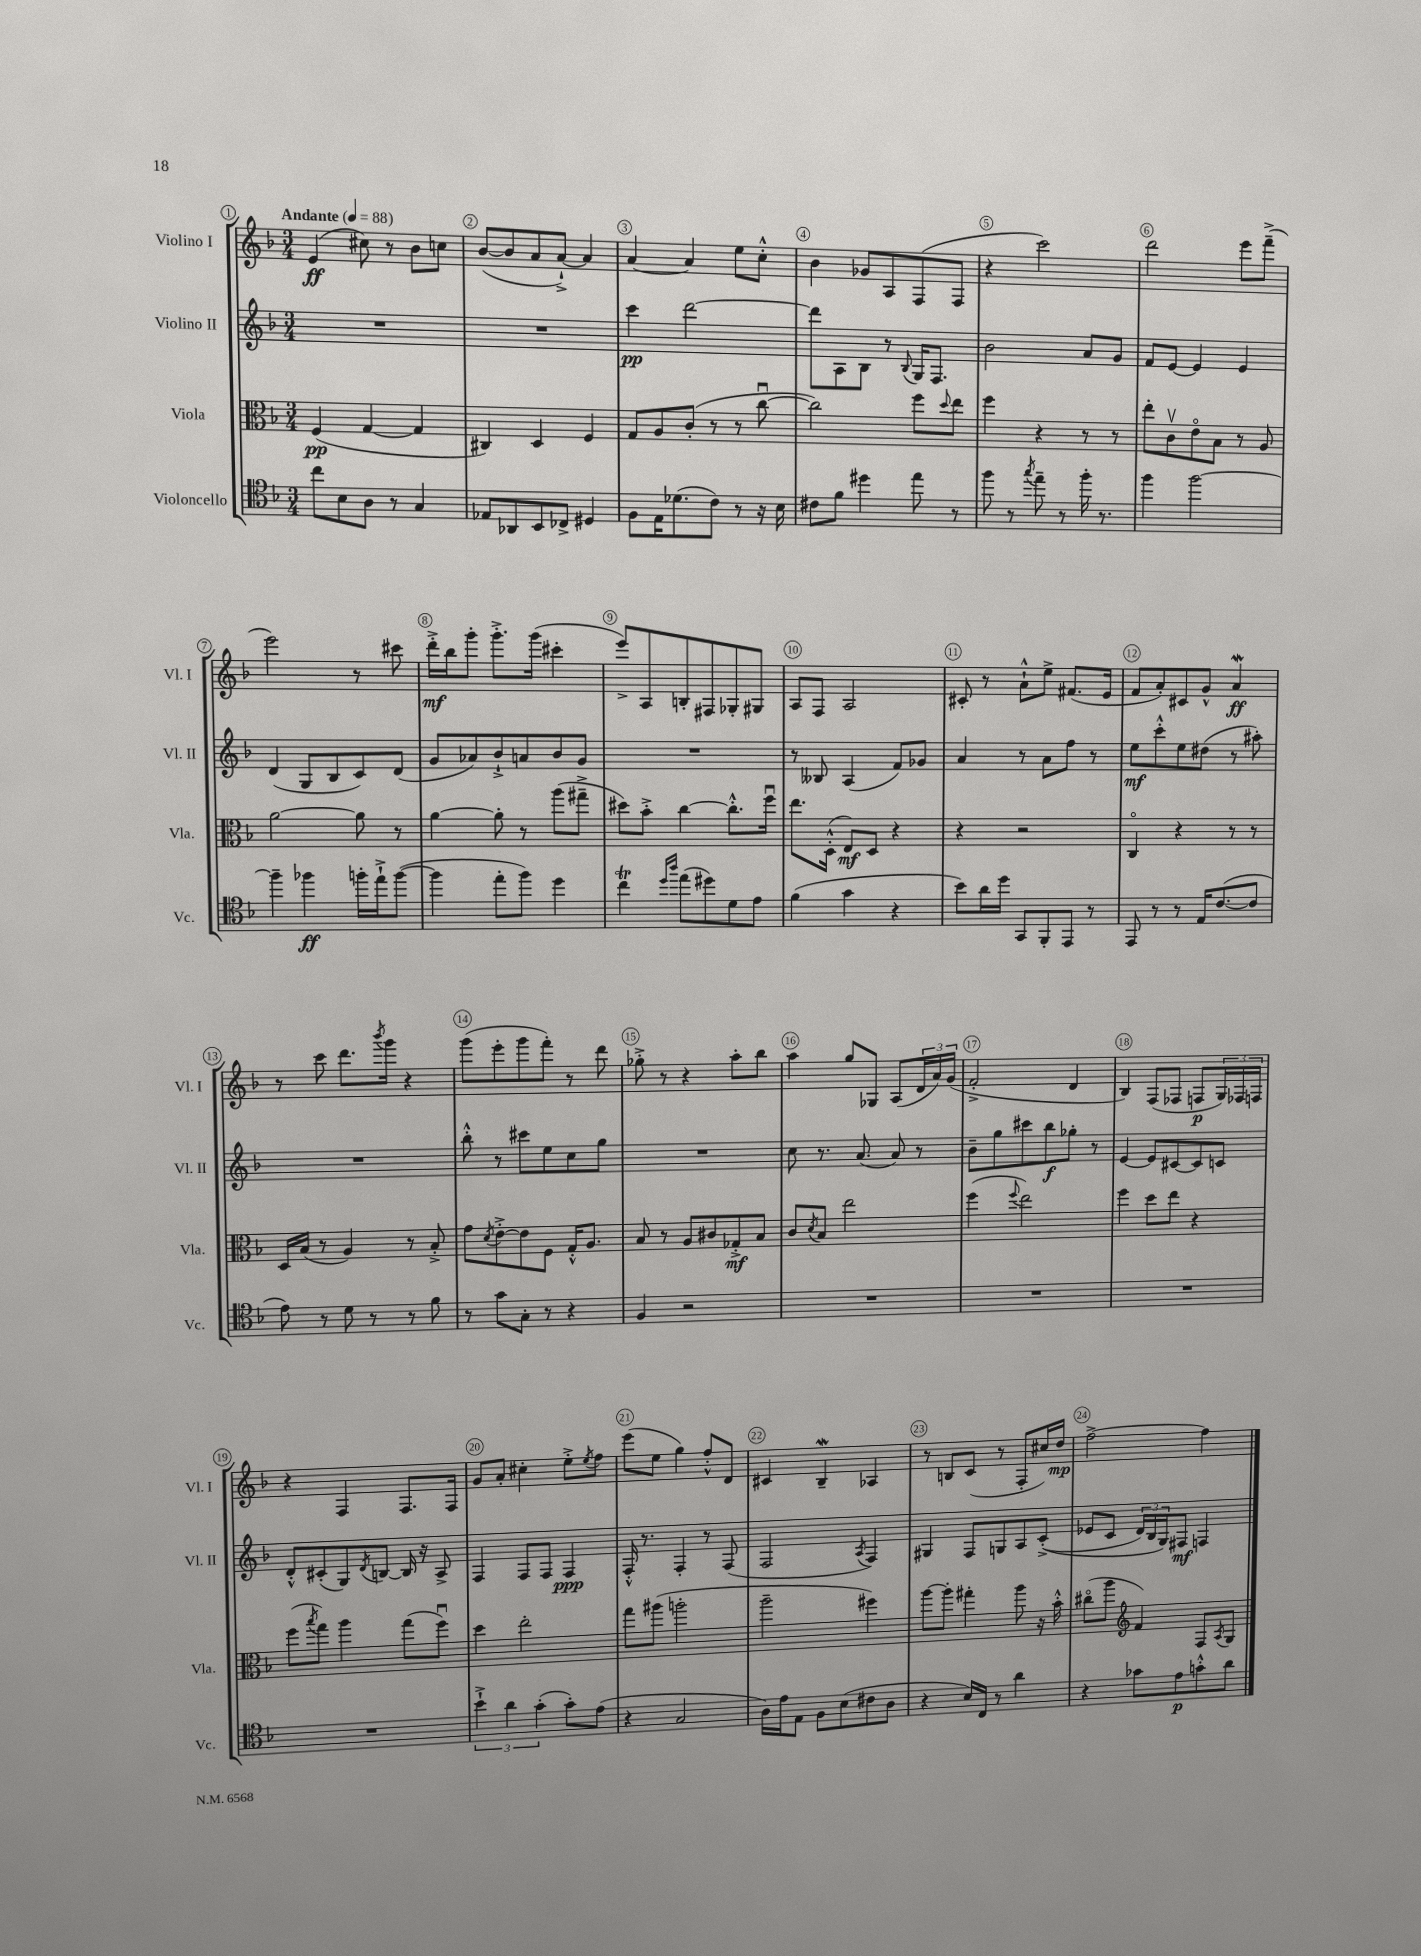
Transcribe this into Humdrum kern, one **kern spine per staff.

**kern	**dynam	**kern	**dynam	**kern	**dynam	**kern	**dynam
*part4	*part4	*part3	*part3	*part2	*part2	*part1	*part1
*staff4	*staff4	*staff3	*staff3	*staff2	*staff2	*staff1	*staff1
*I"Violoncello	*	*I"Viola	*	*I"Violino II	*	*I"Violino I	*
*I'Vc.	*	*I'Vla.	*	*I'Vl. II	*	*I'Vl. I	*
*clefC4	*	*clefC3	*	*clefG2	*	*clefG2	*
*k[b-]	*	*k[b-]	*	*k[b-]	*	*k[b-]	*
*M3/4	*	*M3/4	*	*M3/4	*	*M3/4	*
*MM88	*	*MM88	*	*MM88	*	*MM88	*
=1	=1	=1	=1	=1	=1	=1	=1
!	!	!	!	!	!	!LO:TX:a:B:t=Andante	!
8cc\L	.	(4F/	pp	2.r	.	(4e/	ff
8B-\	.	.	.	.	.	.	.
8A\J	.	[4G/	.	.	.	8cc#X\)	.
8r	.	.	.	.	.	8r	.
4G/	.	4G/]	.	.	.	8b-\L	.
.	.	.	.	.	.	8ccn\J	.
=2	=2	=2	=2	=2	=2	=2	=2
8E-X/L	.	4C#X/)	.	2.r	.	([8b-/L	.
8AA-X/	.	.	.	.	.	8b-/]	.
8BB-/	.	4D/	.	.	.	8a/	.
8C-X^/J	.	.	.	.	.	[8a`^/J)	.
4D#X/	.	4F/	.	.	.	4a/]	.
=3	=3	=3	=3	=3	=3	=3	=3
8F\L	.	8G/L	.	4ccc\	pp	[4a/	.
16E\K	.	8A/	.	.	.	.	.
(8.d-X\	.	.	.	.	.	.	.
.	.	(8c'/J	.	[2ddd\	.	4a/]	.
8c\J)	.	8r	.	.	.	.	.
8r	.	8r	.	.	.	8ee\L	.
16r	.	[8ccu\	.	.	.	8cc'^^\J	.
16B-\	.	.	.	.	.	.	.
=4	=4	=4	=4	=4	=4	=4	=4
8c#X\L	.	2cc\])	.	8ddd\L]	.	4b-\	.
8f\J	.	.	.	8A\	.	.	.
4dd#X\	.	.	.	8B-\J	.	8g-X/L	.
.	.	.	.	8r	.	8A/	.
.	.	.	.	8qqB-/	.	.	.
8ee\	.	8ff\L	.	16G/KL	.	(8F/	.
.	.	.	.	8.F/J	.	.	.
.	.	8qqdd/	.	.	.	.	.
8r	.	8ee\J	.	.	.	8F/J	.
=5	=5	=5	=5	=5	=5	=5	=5
8ff\	.	4ff\	.	2b-\	.	4r	.
8r	.	.	.	.	.	.	.
8qgg/	.	.	.	.	.	.	.
8ee~\	.	4r	.	.	.	2ccc\)	.
8r	.	.	.	.	.	.	.
16ff'\	.	8r	.	8a/L	.	.	.
8.r	.	.	.	.	.	.	.
.	.	8r	.	8g/J	.	.	.
=6	=6	=6	=6	=6	=6	=6	=6
4ff\	.	8ee'\L	.	8f/L	.	2ddd\	.
.	.	8cv\	.	[8e/J	.	.	.
[2ff\	.	8e\	.	4e/]	.	.	.
.	.	8B-\J	.	.	.	.	.
.	.	8r	.	4e/	.	8eee\L	.
.	.	8A/	.	.	.	(8fff~^\J	.
!!LO:LB:g=z
=7	=7	=7	=7	=7	=7	=7	=7
4ff~\]	.	[2a\	.	(4d/	.	2eee\)	.
4ff-X\	ff	.	.	8G/L	.	.	.
.	.	.	.	8B-/	.	.	.
16ffn'\LL	.	8a\]	.	8c/)	.	8r	.
16ee`^\J	.	.	.	.	.	.	.
([8ff\J	.	8r	.	(8d/J	.	8ccc#X\	.
=8	=8	=8	=8	=8	=8	=8	=8
4ff\]	.	[4a\	.	8g/L	.	16ddd'^\LL	mf
.	.	.	.	.	.	16bb-\J	.
.	.	.	.	8a-X/)	.	8ggg'\J	.
8ee'\L	.	8a'\]	.	8b-`^/	.	8.ggg'^\L	.
8ff\J)	.	8r	.	8an/	.	.	.
.	.	.	.	.	.	(16ggg\Jk	.
4dd\	.	(8aa\L	.	8b-/	.	4ccc#X'\	.
.	.	8gg#X~^\J	.	8g/J	.	.	.
=9	=9	=9	=9	=9	=9	=9	=9
4ccT\	.	8dd#X\L)	.	2.r	.	8eee^/L)	.
.	.	8b-'^\J	.	.	.	8A/	.
16qqdd/LL	.	.	.	.	.	.	.
16qqaa/JJ	.	.	.	.	.	.	.
(8ee\L	.	[4cc\	.	.	.	8Bn'/	.
8dd#X\)	.	.	.	.	.	8F#X/	.
8d\	.	8.cc'^^\L]	.	.	.	8G-X'/	.
8e\J	.	.	.	.	.	8G#X/J	.
.	.	16ffu\Jk	.	.	.	.	.
=10	=10	=10	=10	=10	=10	=10	=10
(4f\	.	8.ee\L	.	8r	.	8A/L	.
.	.	.	.	8B--X/	.	8F/J	.
.	.	(16D'^^\Jk	.	.	.	.	.
4g\	.	8E/L)	mf	(4A/	.	2A/	.
.	.	8D/J	.	.	.	.	.
4r	.	4r	.	8f/L)	.	.	.
.	.	.	.	8g-X/J	.	.	.
=11	=11	=11	=11	=11	=11	=11	=11
8b-\L)	.	4r	.	4a/	.	8c#X'/	.
16a\L	.	.	.	.	.	8r	.
16dd\JJ	.	.	.	.	.	.	.
8GG/L	.	2r	.	8r	.	8a`^^\L	.
8FF'/	.	.	.	8a\L	.	8ee^\J	.
8EE/J	.	.	.	8ff\J	.	(8.f#X/L	.
8r	.	.	.	8r	.	.	.
.	.	.	.	.	.	16e/Jk	.
=12	=12	=12	=12	=12	=12	=12	=12
8EE/	.	4C/	.	8ee\L	mf	8f/L	.
8r	.	.	.	8ccc'^^\	.	8a'/)	.
8r	.	4r	.	8ee\	.	8c#X/	.
16E/KL	.	.	.	(8dd#X\J	.	8g^^/J	.
([8.c/	.	.	.	.	.	.	.
.	.	8r	.	8r	.	4aW/	ff
8c/J]	.	8r	.	8aa#X'\)	.	.	.
!!LO:LB:g=z
=13	=13	=13	=13	=13	=13	=13	=13
8e\)	.	16D/LL	.	2.r	.	8r	.
.	.	(16B-/JJ	.	.	.	.	.
8r	.	8r	.	.	.	8ccc\	.
8d\	.	4A/)	.	.	.	8.ddd\L	.
8r	.	.	.	.	.	.	.
.	.	.	.	.	.	8qbbb-/	.
.	.	.	.	.	.	16ggg\Jk	.
8r	.	8r	.	.	.	4r	.
8f\	.	8B-'^/	.	.	.	.	.
=14	=14	=14	=14	=14	=14	=14	=14
8r	.	8g\L	.	8bb-'^^\	.	(8ggg\L	.
.	.	8qd/	.	.	.	.	.
8g\L	.	[8e'^\	.	8r	.	8eee'\	.
8G'\J	.	8e\]	.	8ccc#X\L	.	8ggg\	.
8r	.	8F\J	.	8ee\	.	8fff'\J)	.
4r	.	16G'^^/KL	.	8cc\	.	8r	.
.	.	8.A/J	.	.	.	.	.
.	.	.	.	8gg\J	.	8ddd\	.
=15	=15	=15	=15	=15	=15	=15	=15
4F/	.	8B-/	.	2.r	.	8gg-X'^\	.
.	.	8r	.	.	.	8r	.
2r	.	8A/L	.	.	.	4r	.
.	.	8c#X/	.	.	.	.	.
.	.	8G-X'^/	mf	.	.	8aa'\L	.
.	.	8B-/J	.	.	.	8bb-\J	.
=16	=16	=16	=16	=16	=16	=16	=16
2.r	.	8c/L	.	8cc\	.	4aa\	.
.	.	8qd/	.	.	.	.	.
.	.	8B-/J	.	8.r	.	.	.
.	.	2ee\	.	.	.	8gg/L	.
.	.	.	.	(8.a/	.	.	.
.	.	.	.	.	.	8G-X/J	.
.	.	.	.	8a/)	.	(8A/L	.
.	.	.	.	8r	.	24d/L	.
.	.	.	.	.	.	24a/)	.
.	.	.	.	.	.	(24g/JJ	.
=17	=17	=17	=17	=17	=17	=17	=17
2.r	.	(4ff\	.	8b-~\L	.	2f'^/	.
.	.	.	.	8gg\	.	.	.
.	.	8qqff/	.	.	.	.	.
.	.	2ee\)	.	8ccc#X\	.	.	.
.	.	.	.	8bb-\	f	.	.
.	.	.	.	8gg-X'\J	.	4d/	.
.	.	.	.	8r	.	.	.
=18	=18	=18	=18	=18	=18	=18	=18
2.r	.	4ff\	.	[4e/	.	4B-/)	.
.	.	8dd\L	.	8e/L]	.	(8F/L	.
.	.	8ee\J	.	[8c#X/	.	8F-X/J	.
.	.	4r	.	8c#/]	.	8Fn/L	p
.	.	.	.	8cn/J	.	24G/L)	.
.	.	.	.	.	.	24F-X/	.
.	.	.	.	.	.	24Fn/JJ	.
!!LO:LB:g=z
=19	=19	=19	=19	=19	=19	=19	=19
2.r	.	(8ff\L	.	8d'^^/L	.	4r	.
.	.	8qbb-/	.	.	.	.	.
.	.	8gg\J)	.	(8c#X'/	.	.	.
.	.	4aa\	.	8G/)	.	4F/	.
.	.	.	.	8qd/	.	.	.
.	.	.	.	[8Bn/J	.	.	.
.	.	(8gg\L	.	16B/]	.	8.F/L	.
.	.	.	.	16r	.	.	.
.	.	8ffu\J)	.	8A^/	.	.	.
.	.	.	.	.	.	16F/Jk	.
=20	=20	=20	=20	=20	=20	=20	=20
6b-`^\	.	4dd\	.	4F/	.	8g/L	.
.	.	.	.	.	.	8a'/J	.
6a\	.	.	.	.	.	.	.
.	.	2ee'\	.	8F/L	.	4cc#X'\	.
(6g'\	.	.	.	.	.	.	.
.	.	.	.	8F/J	.	.	.
8g'\L)	.	.	.	4F/	ppp	8ee'^\L	.
.	.	.	.	.	.	8qee/	.
(8e\J	.	.	.	.	.	8ff\J	.
=21	=21	=21	=21	=21	=21	=21	=21
4r	.	8gg\L	.	16F'^^/	.	(8eee\L	.
.	.	.	.	8.r	.	.	.
.	.	(8aa#X\J	.	.	.	8ee\J	.
2G/	.	2aan'\	.	4F'/	.	4gg\)	.
.	.	.	.	8r	.	8ff'^^/L	.
.	.	.	.	(8F/	.	8d/J	.
=22	=22	=22	=22	=22	=22	=22	=22
16A\LL)	.	2aa~\	.	2F/	.	4c#X/	.
16e\J	.	.	.	.	.	.	.
8E\J	.	.	.	.	.	.	.
8F\L	.	.	.	.	.	4B-w~/	.
(8B-\	.	.	.	.	.	.	.
.	.	.	.	8qA/	.	.	.
8c#X\	.	4ff#X\)	.	4F/)	.	4A-X/	.
8A\J	.	.	.	.	.	.	.
=23	=23	=23	=23	=23	=23	=23	=23
4r	.	[8aa\L	.	4G#X/	.	8r	.
.	.	8aa'\J]	.	.	.	8Bn/L	.
16B-/LL)	.	4gg#X'\	.	8F/L	.	(8c/J	.
16C/JJ	.	.	.	.	.	.	.
8r	.	.	.	8Gn/	.	8r	.
4a\	.	8aa\	.	8A/	.	8F'/L	.
.	.	16r	.	((8c'^/J	.	16cc#X/L)	.
.	.	16b-'^^\	.	.	.	16dd/JJ	mp
=24	=24	=24	=24	=24	=24	=24	=24
4r	.	(8cc#X\L	.	8e-X/L	.	[2ff^\	.
.	.	8aa\J	.	8c/J	.	.	.
*	*	*clefG2	*	*	*	*	*
8g-X\L	.	4f/)	.	24d/LL)	.	.	.
.	.	.	.	24B-/	.	.	.
.	.	.	.	24G/J)	.	.	.
8e\	p	.	.	8F#X/J	mf	.	.
8gn'^^\	.	8F/L	.	4Fn/	.	4ff\]	.
.	.	8qA/	.	.	.	.	.
8a\J	.	8G/J	.	.	.	.	.
==	==	==	==	==	==	==	==
*-	*-	*-	*-	*-	*-	*-	*-
